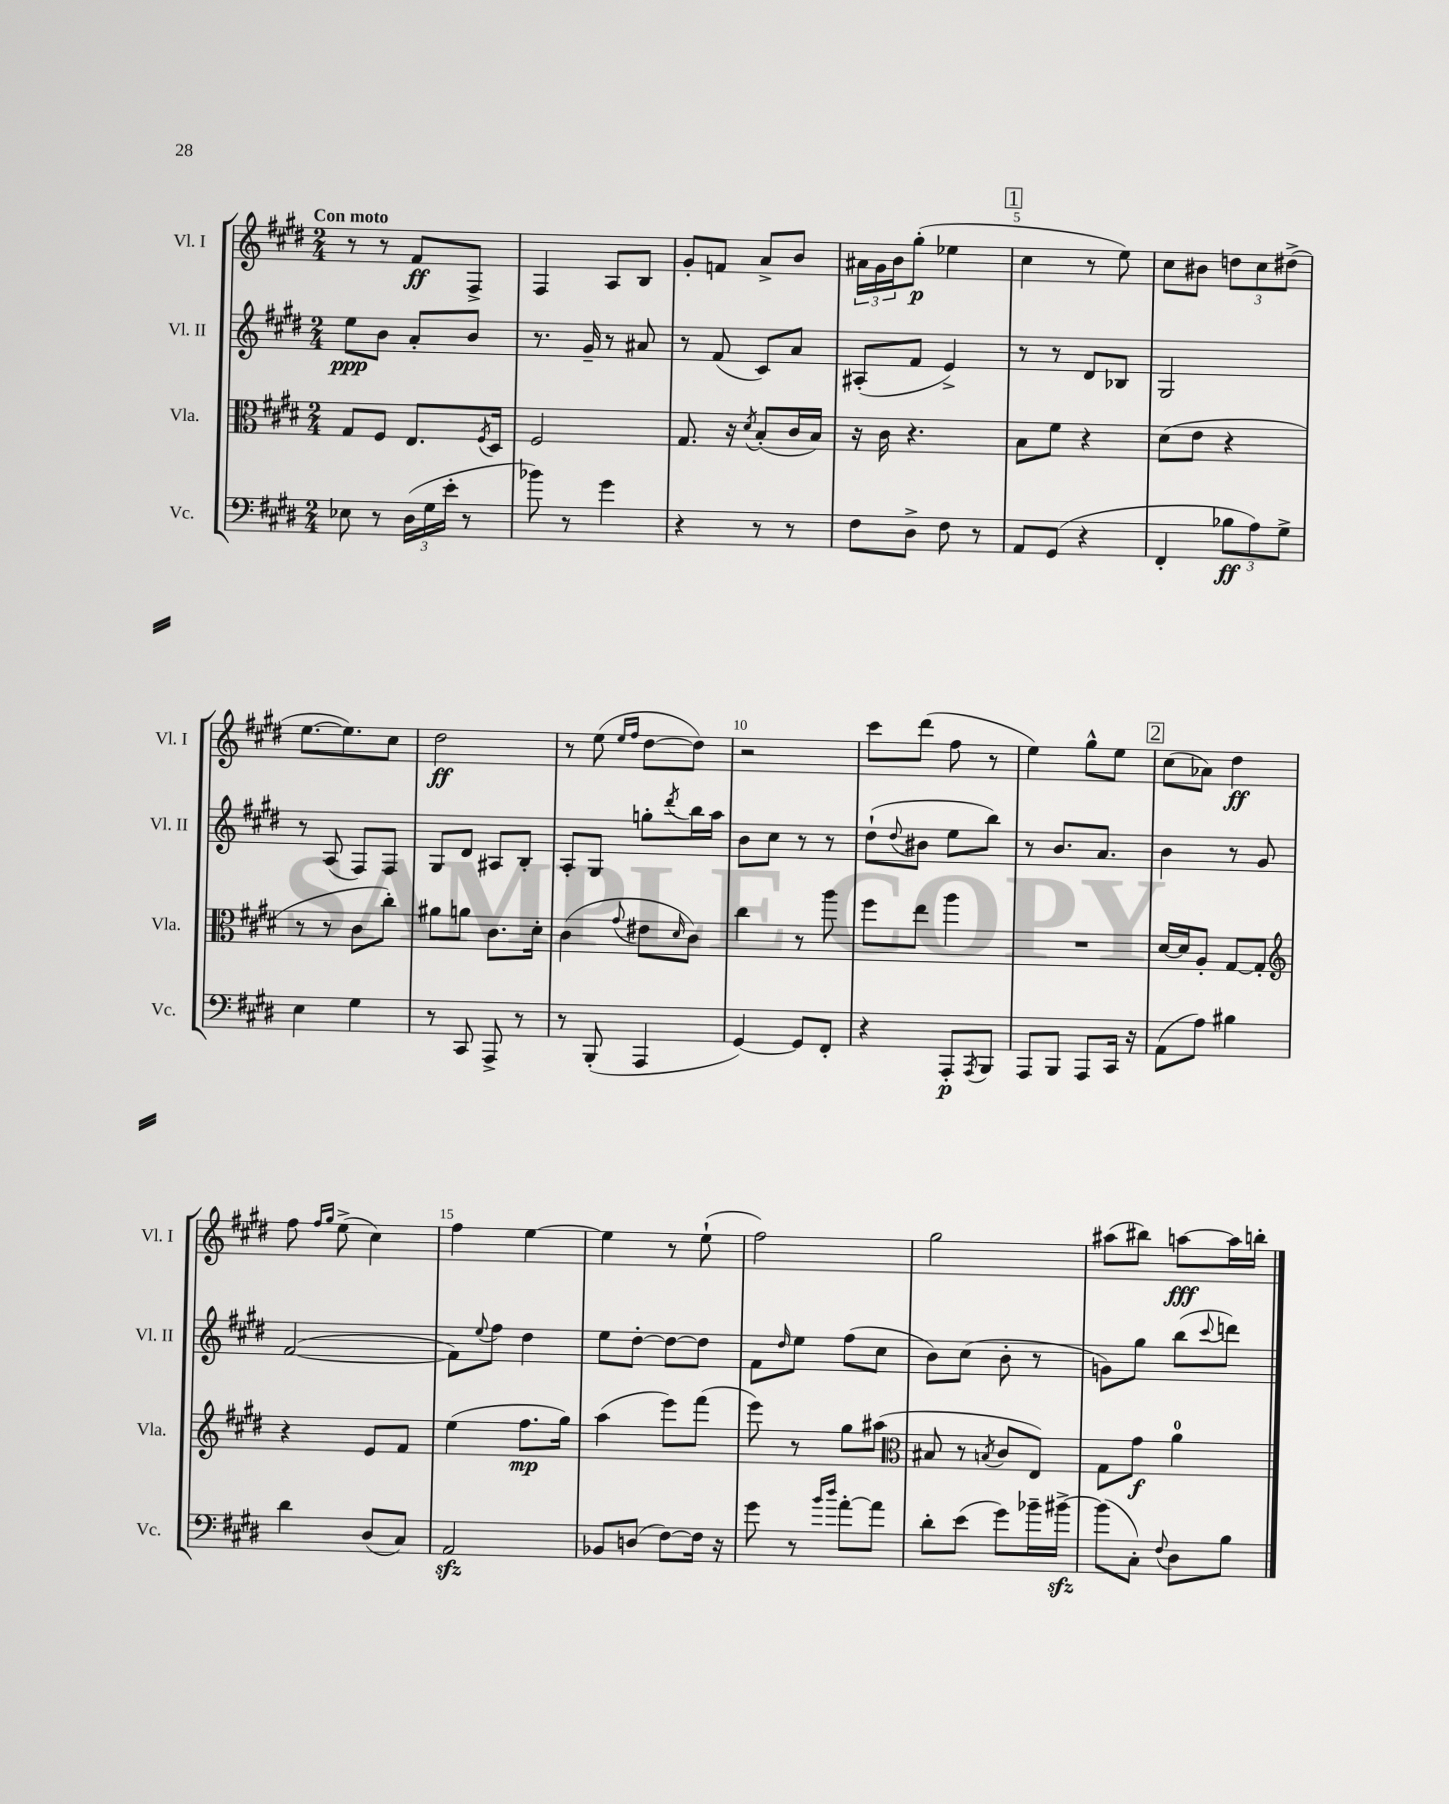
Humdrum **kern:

**kern	**dynam	**kern	**dynam	**kern	**dynam	**kern	**dynam
*part4	*part4	*part3	*part3	*part2	*part2	*part1	*part1
*staff4	*staff4	*staff3	*staff3	*staff2	*staff2	*staff1	*staff1
*I"Vc.	*	*I"Vla.	*	*I"Vl. II	*	*I"Vl. I	*
*I'Vc.	*	*I'Vla.	*	*I'Vl. II	*	*I'Vl. I	*
*clefF4	*	*clefC3	*	*clefG2	*	*clefG2	*
*k[f#c#g#d#]	*	*k[f#c#g#d#]	*	*k[f#c#g#d#]	*	*k[f#c#g#d#]	*
*M2/4	*	*M2/4	*	*M2/4	*	*M2/4	*
=1	=1	=1	=1	=1	=1	=1	=1
!	!	!	!	!	!	!LO:TX:a:B:t=Con moto	!
8E-X\	.	8G#/L	.	8ee\L	ppp	8r	.
8r	.	8F#/J	.	8b\J	.	8r	.
(24D#\LL	.	8.E/L	.	8a'/L	.	8f#/L	ff
24G#\	.	.	.	.	.	.	.
24e'\JJ	.	.	.	.	.	.	.
8r	.	.	.	8b/J	.	8F#^/J	.
.	.	8qF#/	.	.	.	.	.
.	.	16D#/Jk	.	.	.	.	.
=2	=2	=2	=2	=2	=2	=2	=2
8b-X\)	.	2F#/	.	8.r	.	4F#/	.
8r	.	.	.	.	.	.	.
.	.	.	.	16g#~/	.	.	.
4g#\	.	.	.	8r	.	8A/L	.
.	.	.	.	8a#X/	.	8B/J	.
=3	=3	=3	=3	=3	=3	=3	=3
4r	.	8.G#/	.	8r	.	8g#'/L	.
.	.	.	.	(8f#/	.	8fn/J	.
.	.	16r	.	.	.	.	.
.	.	8qd#/	.	.	.	.	.
8r	.	(8B'/L	.	8c#/L)	.	8a^/L	.
8r	.	16c#/L	.	8a/J	.	8b/J	.
.	.	16B/JJ)	.	.	.	.	.
=4	=4	=4	=4	=4	=4	=4	=4
8F#\L	.	16r	.	(8A#X'/L	.	24a#X\LL	.
.	.	.	.	.	.	24g#\	.
.	.	16c#\	.	.	.	.	.
.	.	.	.	.	.	24b\J	.
8D#^\J	.	4.r	.	8f#/J	.	(8gg#'\J	p
8F#\	.	.	.	4e^/)	.	4ee-X\	.
8r	.	.	.	.	.	.	.
!!LO:REH:place=s1:t=1
=5	=5	=5	=5	=5	=5	=5	=5
8AA/L	.	8B\L	.	8r	.	4cc#\	.
(8GG#/J	.	8f#\J	.	8r	.	.	.
4r	.	4r	.	8d#/L	.	8r	.
.	.	.	.	8B-X/J	.	8ee\)	.
=6	=6	=6	=6	=6	=6	=6	=6
4FF#'/	.	(8d#\L	.	2G#/	.	8cc#\L	.
.	.	8e\J	.	.	.	8b#X\J	.
12B-X\L	ff	4r	.	.	.	12ddn\L	.
12A\)	.	.	.	.	.	12cc#\	.
12G#^\J	.	.	.	.	.	(12dd#X^\J	.
!!LO:LB:g=z
=7	=7	=7	=7	=7	=7	=7	=7
4E\	.	8r	.	8r	.	[8.ee\L	.
.	.	8r	.	(8A/	.	.	.
.	.	.	.	.	.	8.ee\])	.
4G#\	.	8c#\L	.	8F#/L)	.	.	.
.	.	8cc#'\J)	.	8F#/J	.	8cc#\J	.
=8	=8	=8	=8	=8	=8	=8	=8
8r	.	8a#X\L	.	8G#/L	.	2dd#\	ff
8CC#/	.	8an\J	.	8d#/J	.	.	.
8AAA^/	.	8.c#\L	.	8A#X/L	.	.	.
8r	.	.	.	8B'/J	.	.	.
.	.	16d#'\Jk	.	.	.	.	.
=9	=9	=9	=9	=9	=9	=9	=9
8r	.	(4c#\	.	8A'/L	.	8r	.
(8BBB'/	.	.	.	8G#/J	.	(8ee\	.
.	.	.	.	.	.	16qqee/LL	.
.	.	8qqg#/	.	.	.	16qqff#/JJ	.
4AAA/	.	8e#X\L	.	8ggn'\L	.	[8dd#\L	.
.	.	16qqd#/	.	8qddd#/	.	.	.
.	.	8c#\J)	.	16bb\L	.	8dd#\J])	.
.	.	.	.	16aa\JJ	.	.	.
=10	=10	=10	=10	=10	=10	=10	=10
[4GG#/)	.	4cc#\	.	8b\L	.	2r	.
.	.	.	.	8cc#\J	.	.	.
8GG#/L]	.	8r	.	8r	.	.	.
8FF#'/J	.	8aa\	.	8r	.	.	.
=11	=11	=11	=11	=11	=11	=11	=11
4r	.	8ff#\L	.	(8dd#`\L	.	8ccc#\L	.
.	.	.	.	8qqdd#/	.	.	.
.	.	8ee\J	.	8b#X\J	.	(8ddd#\J	.
8AAA'/L	p	4aa\	.	8ee\L	.	8ff#\	.
8qAAA/	.	.	.	.	.	.	.
8BBB/J	.	.	.	8bb\J)	.	8r	.
=12	=12	=12	=12	=12	=12	=12	=12
8AAA/L	.	2r	.	8r	.	4ee\)	.
8BBB/J	.	.	.	8.b/L	.	.	.
8AAA/L	.	.	.	.	.	8gg#^^\L	.
.	.	.	.	8.a/J	.	.	.
16CC#/Jk	.	.	.	.	.	8ee\J	.
16r	.	.	.	.	.	.	.
!!LO:REH:place=s1:t=2
=13	=13	=13	=13	=13	=13	=13	=13
(8AA\L	.	[16d#/LL	.	4b\	.	(8cc#\L	.
.	.	16d#/J]	.	.	.	.	.
8A\J)	.	8A'/J	.	.	.	8a-X\J)	.
4B#X\	.	[8G#/L	.	8r	.	4dd#\	ff
.	.	8G#'/J]	.	8g#/	.	.	.
!!LO:LB:g=z
=14	=14	=14	=14	=14	=14	=14	=14
*	*	*clefG2	*	*	*	*	*
4d#\	.	4r	.	([2f#/	.	8ff#\	.
.	.	.	.	.	.	16qqff#/LL	.
.	.	.	.	.	.	16qqgg#/JJ	.
.	.	.	.	.	.	(8ee^\	.
(8D#/L	.	8e/L	.	.	.	4cc#\)	.
8C#/J)	.	8f#/J	.	.	.	.	.
=15	=15	=15	=15	=15	=15	=15	=15
2AAzz/	.	(4ee\	.	8f#\L])	.	4ff#\	.
.	.	.	.	8qqee/	.	.	.
.	.	.	.	8ff#\J	.	.	.
.	.	8.ff#\L	mp	4dd#\	.	[4ee\	.
.	.	16gg#\Jk)	.	.	.	.	.
=16	=16	=16	=16	=16	=16	=16	=16
8BB-X/L	.	(4aa\	.	8ee\L	.	4ee\]	.
(8Dn/J	.	.	.	[8dd#'\J	.	.	.
[8F#\L)	.	8eee\L)	.	8dd#\L_	.	8r	.
16F#\Jk]	.	(8fff#\J	.	8dd#\J]	.	(8ee`\	.
16r	.	.	.	.	.	.	.
=17	=17	=17	=17	=17	=17	=17	=17
8g#\	.	8eee\)	.	8f#\L	.	2ff#\)	.
.	.	.	.	16qqdd#/	.	.	.
8r	.	8r	.	8ee\J	.	.	.
16qqb/LL	.	.	.	.	.	.	.
16qqdd#/JJ	.	.	.	.	.	.	.
[8a'\L	.	8gg#\L	.	(8ff#\L	.	.	.
8a\J]	.	(8aa#X\J	.	8cc#\J	.	.	.
=18	=18	=18	=18	=18	=18	=18	=18
*	*	*clefC3	*	*	*	*	*
8d#'\L	.	8B#X/	.	8b\L)	.	2gg#\	.
(8e\J	.	8r	.	(8cc#\J	.	.	.
.	.	8qBn/	.	.	.	.	.
8g#\L)	.	8c#/L	.	8b'\	.	.	.
16b-X~\L	.	8E/J)	.	8r	.	.	.
[16b#Xzz^\JJ	.	.	.	.	.	.	.
=19	=19	=19	=19	=19	=19	=19	=19
(8b#\L]	.	8G#\L	.	8gn\L)	.	(8aa#X\L	.
8C#'\J)	.	8g#\J	f	8gg#\J	.	8bb#X\J)	.
8qqF#/	.	.	.	.	.	.	.
8D#\L	.	4a\	.	(8bb\L	.	[8aan\L	fff
.	.	.	.	8qqccc#/	.	.	.
8B\J	.	.	.	8dddn\J)	.	16aa\L]	.
.	.	.	.	.	.	16bbn'\JJ	.
==	==	==	==	==	==	==	==
*-	*-	*-	*-	*-	*-	*-	*-
